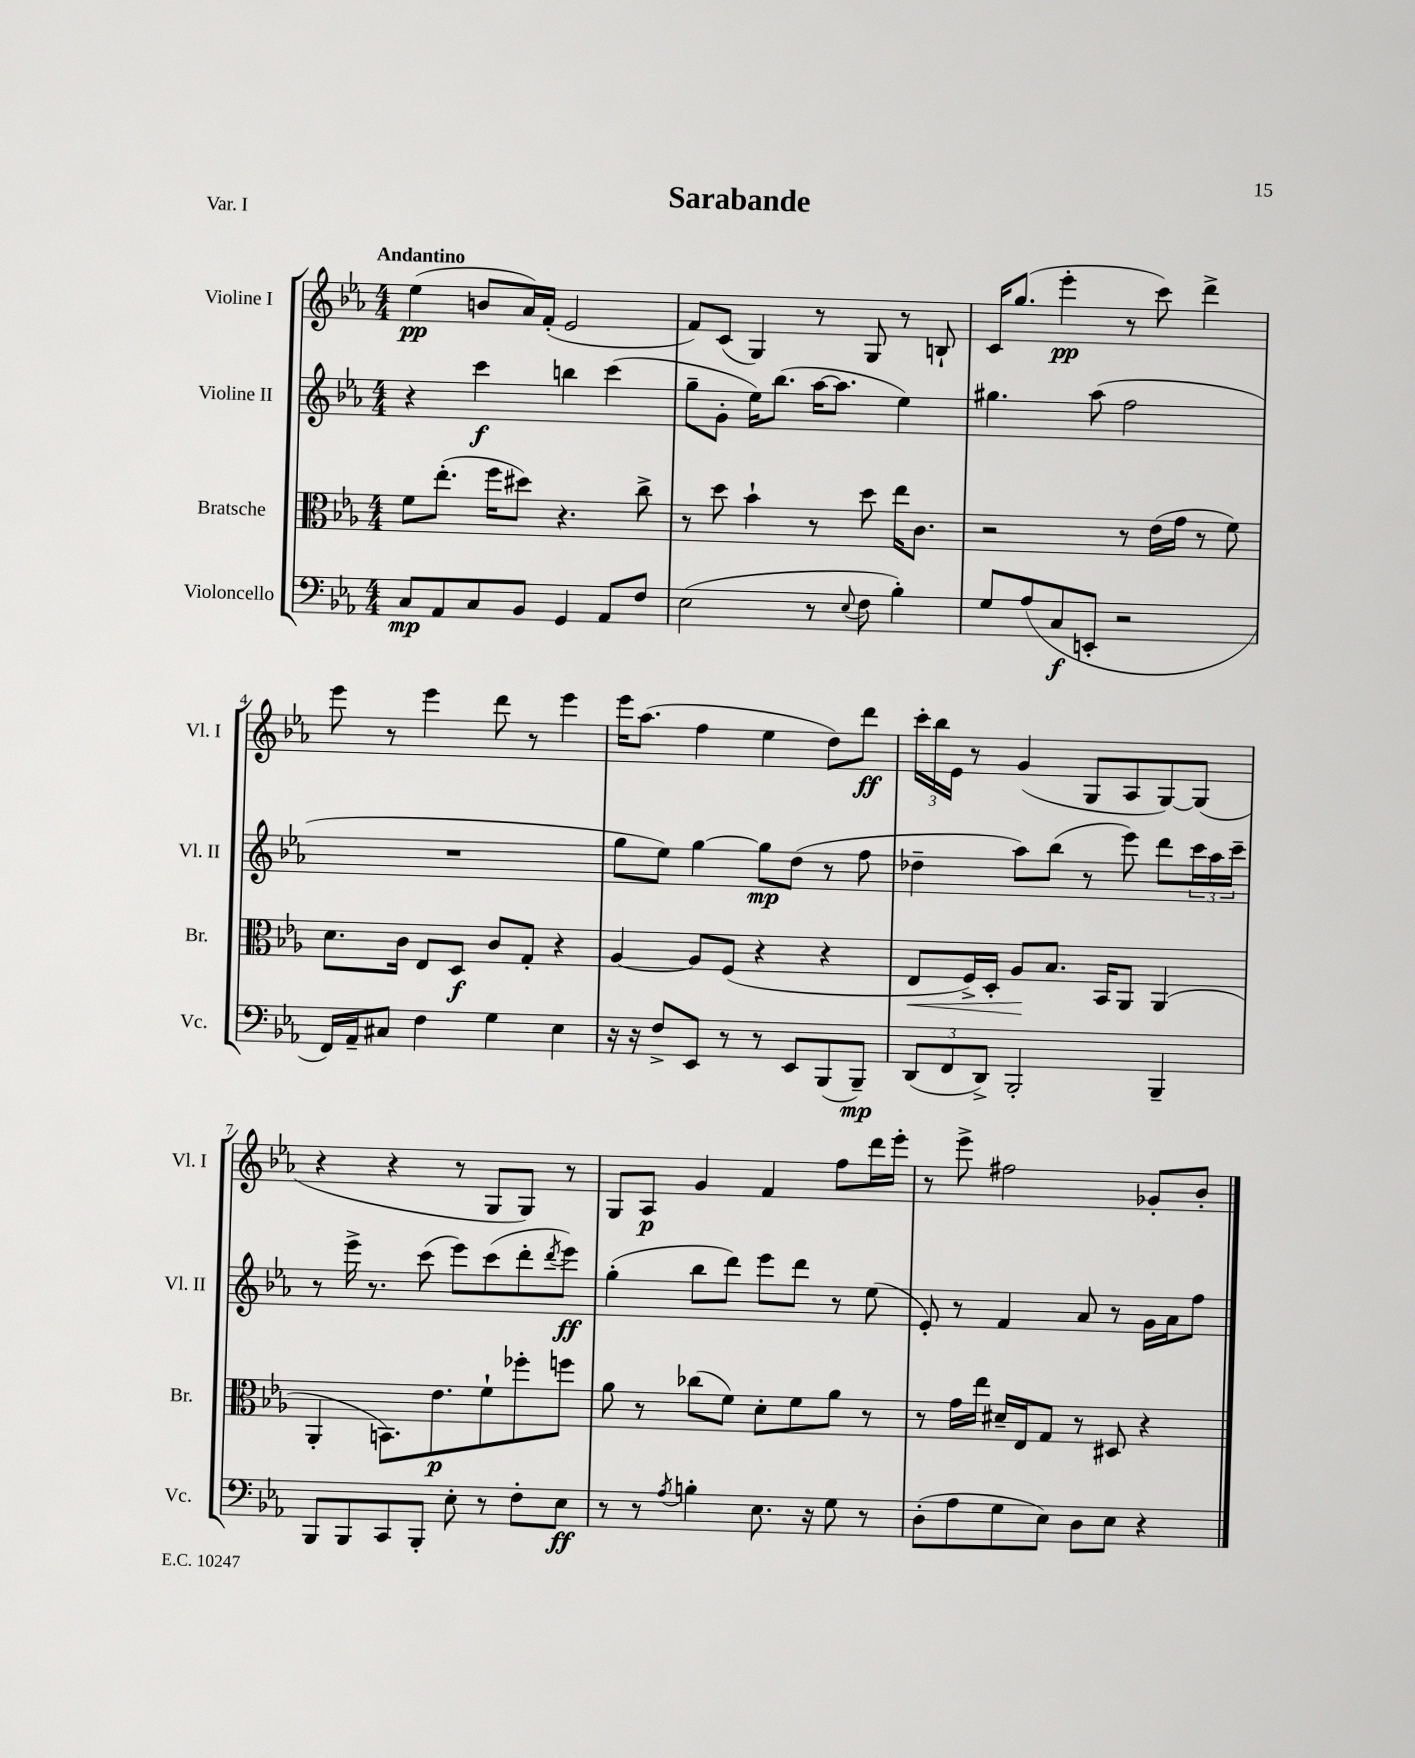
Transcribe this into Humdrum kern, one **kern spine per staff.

**kern	**dynam	**kern	**dynam	**kern	**dynam	**kern	**dynam
*part4	*part4	*part3	*part3	*part2	*part2	*part1	*part1
*staff4	*staff4	*staff3	*staff3	*staff2	*staff2	*staff1	*staff1
*I"Violoncello	*	*I"Bratsche	*	*I"Violine II	*	*I"Violine I	*
*I'Vc.	*	*I'Br.	*	*I'Vl. II	*	*I'Vl. I	*
*clefF4	*	*clefC3	*	*clefG2	*	*clefG2	*
*k[b-e-a-]	*	*k[b-e-a-]	*	*k[b-e-a-]	*	*k[b-e-a-]	*
*M4/4	*	*M4/4	*	*M4/4	*	*M4/4	*
=1	=1	=1	=1	=1	=1	=1	=1
!	!	!	!	!	!	!LO:TX:a:B:t=Andantino	!
8C/L	mp	8f\L	.	4r	.	(4ee-\	pp
8AA-/	.	(8.ee-'\J	.	.	.	.	.
8C/	.	.	.	4ccc\	f	8bn/L	.
.	.	16ff\KL	.	.	.	.	.
8BB-/J	.	8dd#X\J)	.	.	.	16a-/L)	.
.	.	.	.	.	.	(16f'/JJ	.
4GG/	.	4.r	.	4bbn\	.	2e-/	.
8AA-/L	.	.	.	(4ccc\	.	.	.
8F/J	.	8cc^\	.	.	.	.	.
=2	=2	=2	=2	=2	=2	=2	=2
(2E-\	.	8r	.	8gg~\L	.	8f/L)	.
.	.	8dd\	.	8g'\J	.	(8c/J	.
.	.	4b-`\	.	16ee-\KL)	.	4G/)	.
.	.	.	.	(8.bb-\J	.	.	.
8r	.	8r	.	[16aa-\KL	.	8r	.
.	.	.	.	8.aa-\J]	.	.	.
8qqE-/	.	.	.	.	.	.	.
8F\	.	8dd\	.	.	.	8G/	.
4B-'\)	.	16ee-\KL	.	4ee-\)	.	8r	.
.	.	8.c\J	.	.	.	.	.
.	.	.	.	.	.	8Bn`/	.
=3	=3	=3	=3	=3	=3	=3	=3
8G/L	.	2r	.	4.gg#X\	.	16c/KL	.
.	.	.	.	.	.	(8.gg/J	.
(8A-/	.	.	.	.	.	.	.
8C/	f	.	.	.	.	4eee-'\	pp
8EEn'/J	.	.	.	(8aa-\	.	.	.
2r	.	8r	.	2ff\	.	8r	.
.	.	(16e-\LL	.	.	.	8ccc\)	.
.	.	16g\JJ	.	.	.	.	.
.	.	8r	.	.	.	4ddd^\	.
.	.	8f\)	.	.	.	.	.
!!LO:LB:g=z
=4	=4	=4	=4	=4	=4	=4	=4
16FF/LL)	.	8.d\L	.	1r	.	8eee-\	.
16AA-~/J	.	.	.	.	.	.	.
8C#X/J	.	.	.	.	.	8r	.
.	.	16c\Jk	.	.	.	.	.
4F\	.	8E-/L	.	.	.	4eee-\	.
.	.	8D/J	f	.	.	.	.
4G\	.	8c/L	.	.	.	8ddd\	.
.	.	8G'/J	.	.	.	8r	.
4E-\	.	4r	.	.	.	4eee-\	.
=5	=5	=5	=5	=5	=5	=5	=5
16r	.	[4A-/	.	8gg\L	.	16eee-\KL	.
16r	.	.	.	.	.	(8.aa-\J	.
8F^/L	.	.	.	8ee-\J)	.	.	.
8EE-/J	.	8A-/L]	.	[4gg\	.	4ff\	.
8r	.	(8F/J	.	.	.	.	.
8r	.	4r	.	8gg\L]	mp	4ee-\	.
8EE-/L	.	.	.	(8dd\J	.	.	.
(8BBB-/	.	4r	.	8r	.	8dd\L)	.
8BBB-~/J)	mp	.	.	8ff\	.	8ddd\J	ff
=6	=6	=6	=6	=6	=6	=6	=6
!	!	!	!LO:HP:b	!	!	!	!
(12DD/L	.	8E-/L	<	4dd-X~\	.	24ccc'\LL	.
.	.	.	.	.	.	24bb-\	.
12FF/	.	.	.	.	.	24e-\JJ	.
.	.	16F^/L)	.	.	.	8r	.
12DD^/J)	.	.	.	.	.	.	.
.	.	16D'/JJ	.	.	.	.	.
2BBB-'/	.	8A-/L	.	8aa-\L)	.	(4g/	.
.	.	8.B-/J	[	(8bb-\J	.	.	.
.	.	.	.	8r	.	8G/L	.
.	.	16BB-/KL	.	.	.	.	.
.	.	8AA-/J	.	8eee-\)	.	8A-/	.
4BBB-~/	.	(4AA-/	.	8ddd\L	.	[8G/)	.
.	.	.	.	24ccc\L	.	(8G/J]	.
.	.	.	.	24aa-\	.	.	.
.	.	.	.	24ccc~\JJ	.	.	.
!!LO:LB:g=z
=7	=7	=7	=7	=7	=7	=7	=7
8BBB-/L	.	4AA-'/	.	8r	.	4r	.
8BBB-/	.	.	.	16eee-^\	.	.	.
.	.	.	.	8.r	.	.	.
8CC/	.	8.BBn\L)	.	.	.	4r	.
8BBB-'/J	.	.	.	(8ccc\	.	.	.
.	.	8.e-\	p	.	.	.	.
8E-'\	.	.	.	8eee-\L)	.	8r	.
8r	.	8f`\	.	(8ccc\	.	8G/L	.
8F'\L	.	8ff-X'\	.	8ddd'\	.	8G/J)	.
.	.	.	.	8qddd/	.	.	.
8E-\J	ff	8ffn\J	.	8eee-\J)	ff	8r	.
=8	=8	=8	=8	=8	=8	=8	=8
8r	.	8a-\	.	(4gg'\	.	8G/L	.
8r	.	8r	.	.	.	8A-/J	p
8qA-/	.	.	.	.	.	.	.
4Bn'\	.	(8cc-X\L	.	8bb-\L	.	4g/	.
.	.	8f\J)	.	8ddd\J)	.	.	.
8.E-\	.	8d'\L	.	8eee-\L	.	4f/	.
.	.	8f\	.	8ddd\J	.	.	.
16r	.	.	.	.	.	.	.
8G\	.	8a-\J	.	8r	.	8ff\L	.
8r	.	8r	.	(8ee-\	.	16ddd\L	.
.	.	.	.	.	.	16eee-'\JJ	.
=9	=9	=9	=9	=9	=9	=9	=9
(8D'\L	.	8r	.	8e-'/)	.	8r	.
8A-\	.	16g\LL	.	8r	.	8eee-^\	.
.	.	16ee-\JJ	.	.	.	.	.
8G\	.	16d#X~/LL	.	4f/	.	2ff#X\	.
.	.	16E-/J	.	.	.	.	.
8E-\J)	.	8G/J	.	.	.	.	.
8D\L	.	8r	.	8a-/	.	.	.
8E-\J	.	8D#X/	.	8r	.	.	.
4r	.	4r	.	16g\LL	.	8g-X'/L	.
.	.	.	.	16a-\J	.	.	.
.	.	.	.	8ff\J	.	8b-'/J	.
==	==	==	==	==	==	==	==
*-	*-	*-	*-	*-	*-	*-	*-
